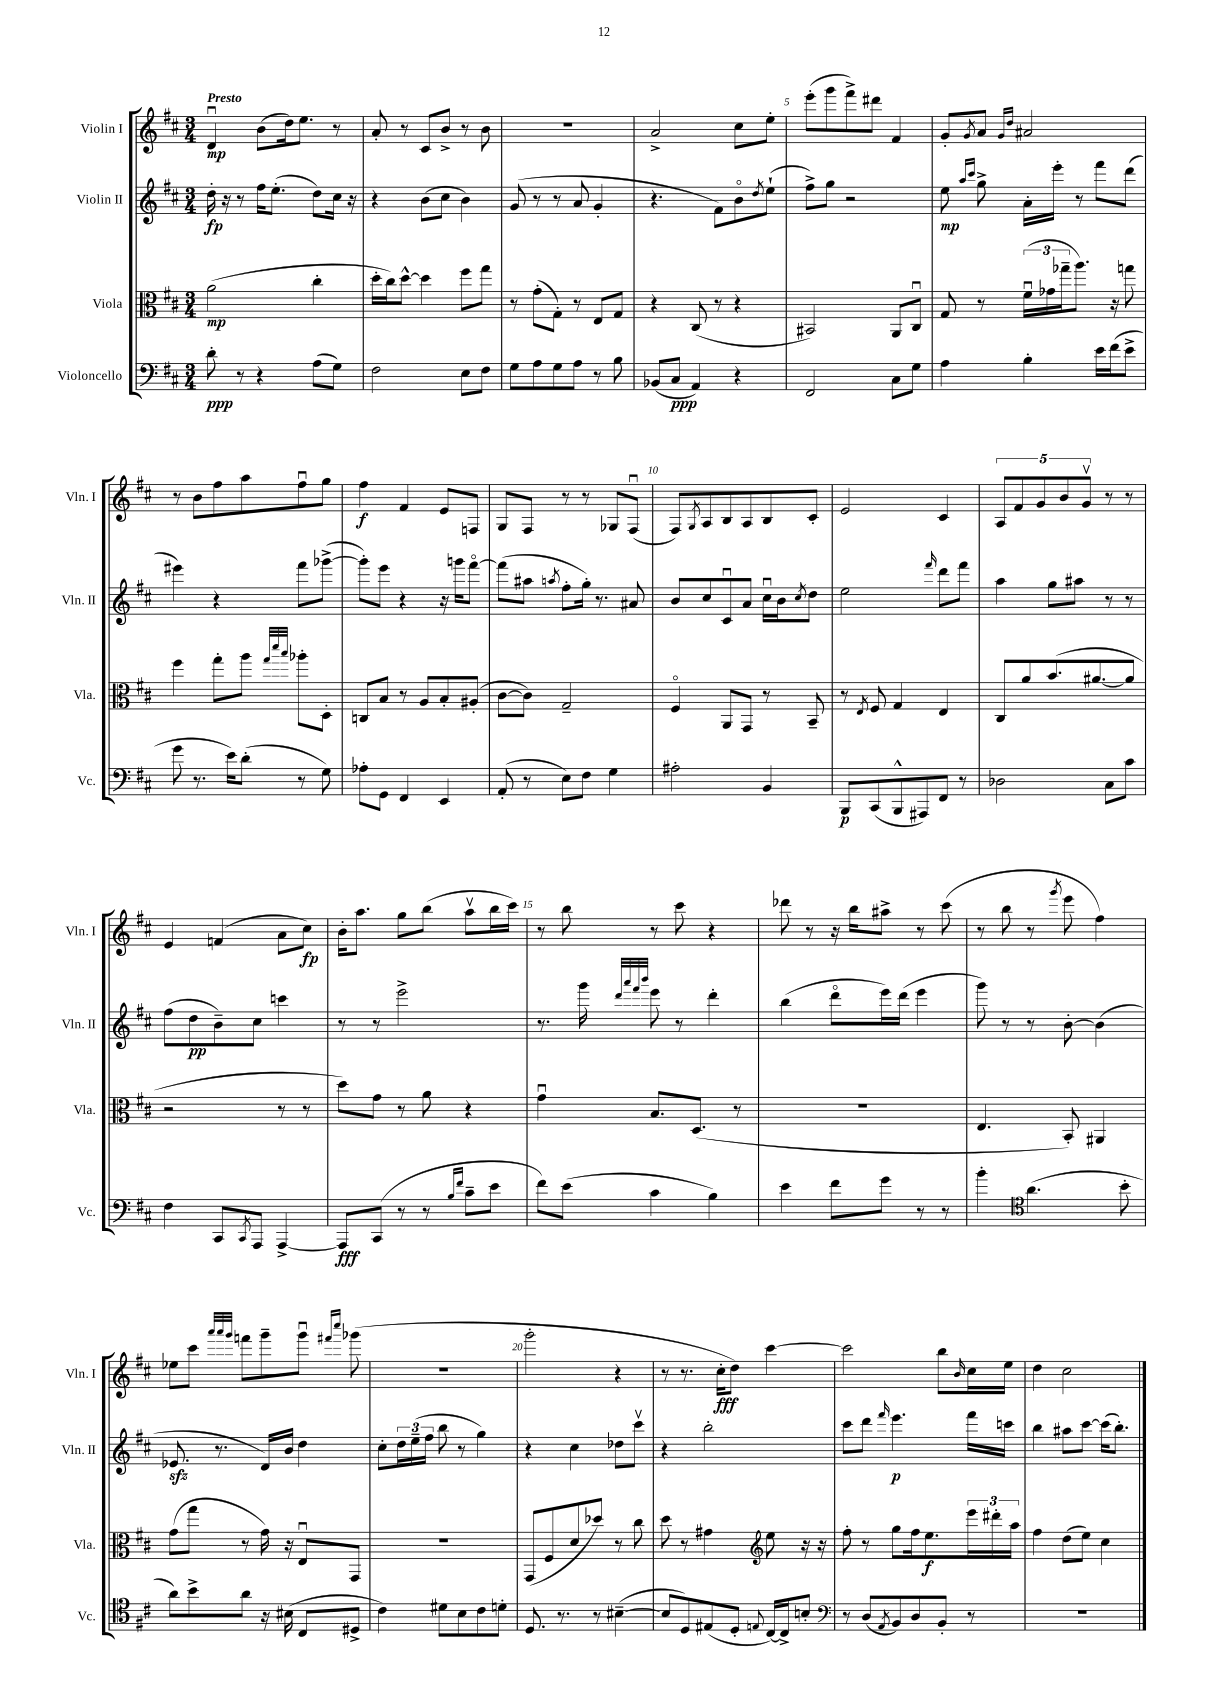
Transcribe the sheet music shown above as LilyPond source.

<<
\new StaffGroup <<
\new Staff = "s0" \with { instrumentName = "Violin I" shortInstrumentName = "Vln. I" } {
    \clef treble \key d \major \numericTimeSignature \time 3/4 \tempo "Presto"
    d'4\downbow\mp b'8( d''16) e''8. r8 |
    a'8-. r8 cis'8 b'8-> r8 b'8 |
    R2. |
    a'2-> cis''8 e''8-. |
    e'''8-.( g'''8 fis'''8->) dis'''8 fis'4 |
    g'8-. \acciaccatura { g'8 } a'8 \grace { g'16 d''16 } ais'2 |
    r8 b'8 fis''8 a''8 fis''8\downbow g''8 |
    fis''4\f fis'4 e'8 f8 |
    g8 fis8 r8 r8 ges8 fis8\downbow( |
    fis8) \acciaccatura { g8 } a8 b8 a8 b8 cis'8-. |
    e'2 cis'4 |
    \tuplet 5/4 { a8 fis'8 g'8 b'8 g'8\upbow } r8 r8 |
    e'4 f'4( a'8 cis''8\fp) |
    b'16-. a''8. g''8 b''8( a''8\upbow b''16 cis'''16) |
    r8 b''8 r8 cis'''8 r4 |
    des'''8 r8 r16 b''16 ais''8-> r8 cis'''8( |
    r8 b''8 r8 \acciaccatura { g'''8 } e'''8 fis''4) |
    ees''8 cis'''8 \grace { a'''32 a'''32 g'''32 } f'''8 g'''8-- g'''8\downbow \grace { fis'''16 cis''''16 } ges'''8( |
    R2. |
    g'''2-. r4 |
    r8 r8. cis''16-.\fff d''8) cis'''4~ |
    cis'''2 b''8 \grace { b'16 } cis''16 e''16 |
    d''4 cis''2 \bar "|." |
}
\new Staff = "s1" \with { instrumentName = "Violin II" shortInstrumentName = "Vln. II" } {
    \clef treble \key d \major \numericTimeSignature \time 3/4
    d''16-.\fp r16 r8 fis''16 e''8.-.( d''8) cis''16 r16 |
    r4 b'8( cis''8 b'4) |
    g'8( r8 r8 a'8 g'4-. |
    r4. fis'8) b'8\flageolet \acciaccatura { d''8 } e''8-!( |
    fis''8->) g''8 r2 |
    e''8\mp \grace { a''16 cis'''16 } g''8-> a'16-. e'''16-. r8 fis'''8 d'''8( |
    eis'''4) r4 fis'''8 ges'''8~->( |
    ges'''8-.) e'''8 r4 r16 g'''16 fis'''8~\flageolet |
    fis'''8( ais''8 \acciaccatura { a''8 } fis''8-. g''16-.) r8. ais'8 |
    b'8 cis''8 cis'8\downbow a'8 cis''16\downbow b'16 \acciaccatura { cis''8 } d''8 |
    e''2 \grace { fis'''16 } d'''8 fis'''8 |
    a''4 g''8 ais''8 r8 r8 |
    fis''8( d''8\pp b'8--) cis''8 c'''4 |
    r8 r8 e'''2-> |
    r8. g'''16 \grace { d'''32 a'''32 fis'''32 b'''32 } e'''8 r8 d'''4-. |
    b''4( d'''8\flageolet e'''16) d'''16( e'''4 |
    g'''8) r8 r8 b'8~-. b'4( |
    ees'8.\sfz r8. d'16) b'16 d''4 |
    cis''8-. \tuplet 3/2 { d''16 e''16--( fis''16 } b''8 r8 g''4) |
    r4 cis''4 des''8 cis'''8\upbow |
    r4 b''2-. |
    cis'''8 d'''8 \grace { fis'''16 } e'''4.\p fis'''16 c'''16 |
    b''4 ais''8 cis'''8~ cis'''16( b''8.-.) \bar "|." |
}
\new Staff = "s2" \with { instrumentName = "Viola" shortInstrumentName = "Vla." } {
    \clef alto \key d \major \numericTimeSignature \time 3/4
    a'2\mp( cis''4-. |
    d''16-. cis''16) d''8~-^ d''4 fis''8 g''8 |
    r8 g'8-.( g8-.) r8 e8 g8 |
    r4 cis8( r8 r4 |
    bis,2) a,8 cis8\downbow |
    g8 r8 \tuplet 3/2 { fis'16\downbow( ges'16 ges''16-- } a''8.) r16 g''8 |
    fis''4 g''8-. a''8 \grace { g''32 d'''32 b''32 } aes''8-. d8-. |
    c8 b8 r8 a8 b8-. ais8-.( |
    cis'8~ cis'8) g2-- |
    fis4\flageolet a,8 g,8 r8 b,8-- |
    r8 \acciaccatura { e8 } fis8 g4 e4 |
    cis8 a'8 b'8.( ais'8.~ ais'8 |
    r2 r8 r8 |
    d''8) g'8 r8 a'8 r4 |
    g'4\downbow b8. d8.( r8 |
    r2. |
    e4. b,8-.) ais,4 |
    g'8( g''8 r8 g'16) r16 e8\downbow g,8 |
    R2. |
    g,8( fis8 d'8 des''8) r8 cis''8 |
    d''8 r8 gis'4 \clef treble e''8 r16 r16 |
    fis''8-. r8 g''8 fis''16 e''8.\f \tuplet 3/2 { e'''16 dis'''16-. a''16 } |
    fis''4 d''8( e''8) cis''4 \bar "|." |
}
\new Staff = "s3" \with { instrumentName = "Violoncello" shortInstrumentName = "Vc." } {
    \clef bass \key d \major \numericTimeSignature \time 3/4
    d'8-.\ppp r8 r4 a8( g8) |
    fis2 e8 fis8 |
    g8 a8 g8 a8 r8 b8 |
    bes,8( cis8\ppp a,4) r4 |
    fis,2 cis8 g8 |
    a4 b4-. e'16 fis'16( e'8-> |
    g'8 r8. e'16) d'8-.( r8 g8) |
    aes8-. g,8 fis,4 e,4 |
    a,8-.( r8 e8) fis8 g4 |
    ais2-. b,4 |
    b,,8\p cis,8( b,,8-^ ais,,8) fis,8 r8 |
    des2 cis8 cis'8 |
    fis4 cis,8 \acciaccatura { cis,8 } a,,8 a,,4~-> |
    a,,8\fff cis,8( r8 r8 \grace { b16 fis'16 } cis'8-- e'8 |
    fis'8) e'8( cis'4 b4) |
    e'4 fis'8 g'8 r8 r8 |
    b'4-. \clef tenor a'4.( b'8-. |
    a'8) b'8-> a'8 r16 bis16( cis8 dis8-> |
    cis'4) dis'8 b8 cis'8 d'8-. |
    d8. r8. r8 bis4~--( |
    bis8 d8) eis8( d8-. \appoggiatura { e8 } cis16~) cis16-> b8-. |
    \clef bass r8 d8( \acciaccatura { a,8 } b,8) d8 b,8-. r8 |
    R2. \bar "|." |
}
>>
>>
\layout { \context { \Score \override BarNumber.break-visibility = ##(#f #t #t) barNumberVisibility = #(every-nth-bar-number-visible 5) } }
